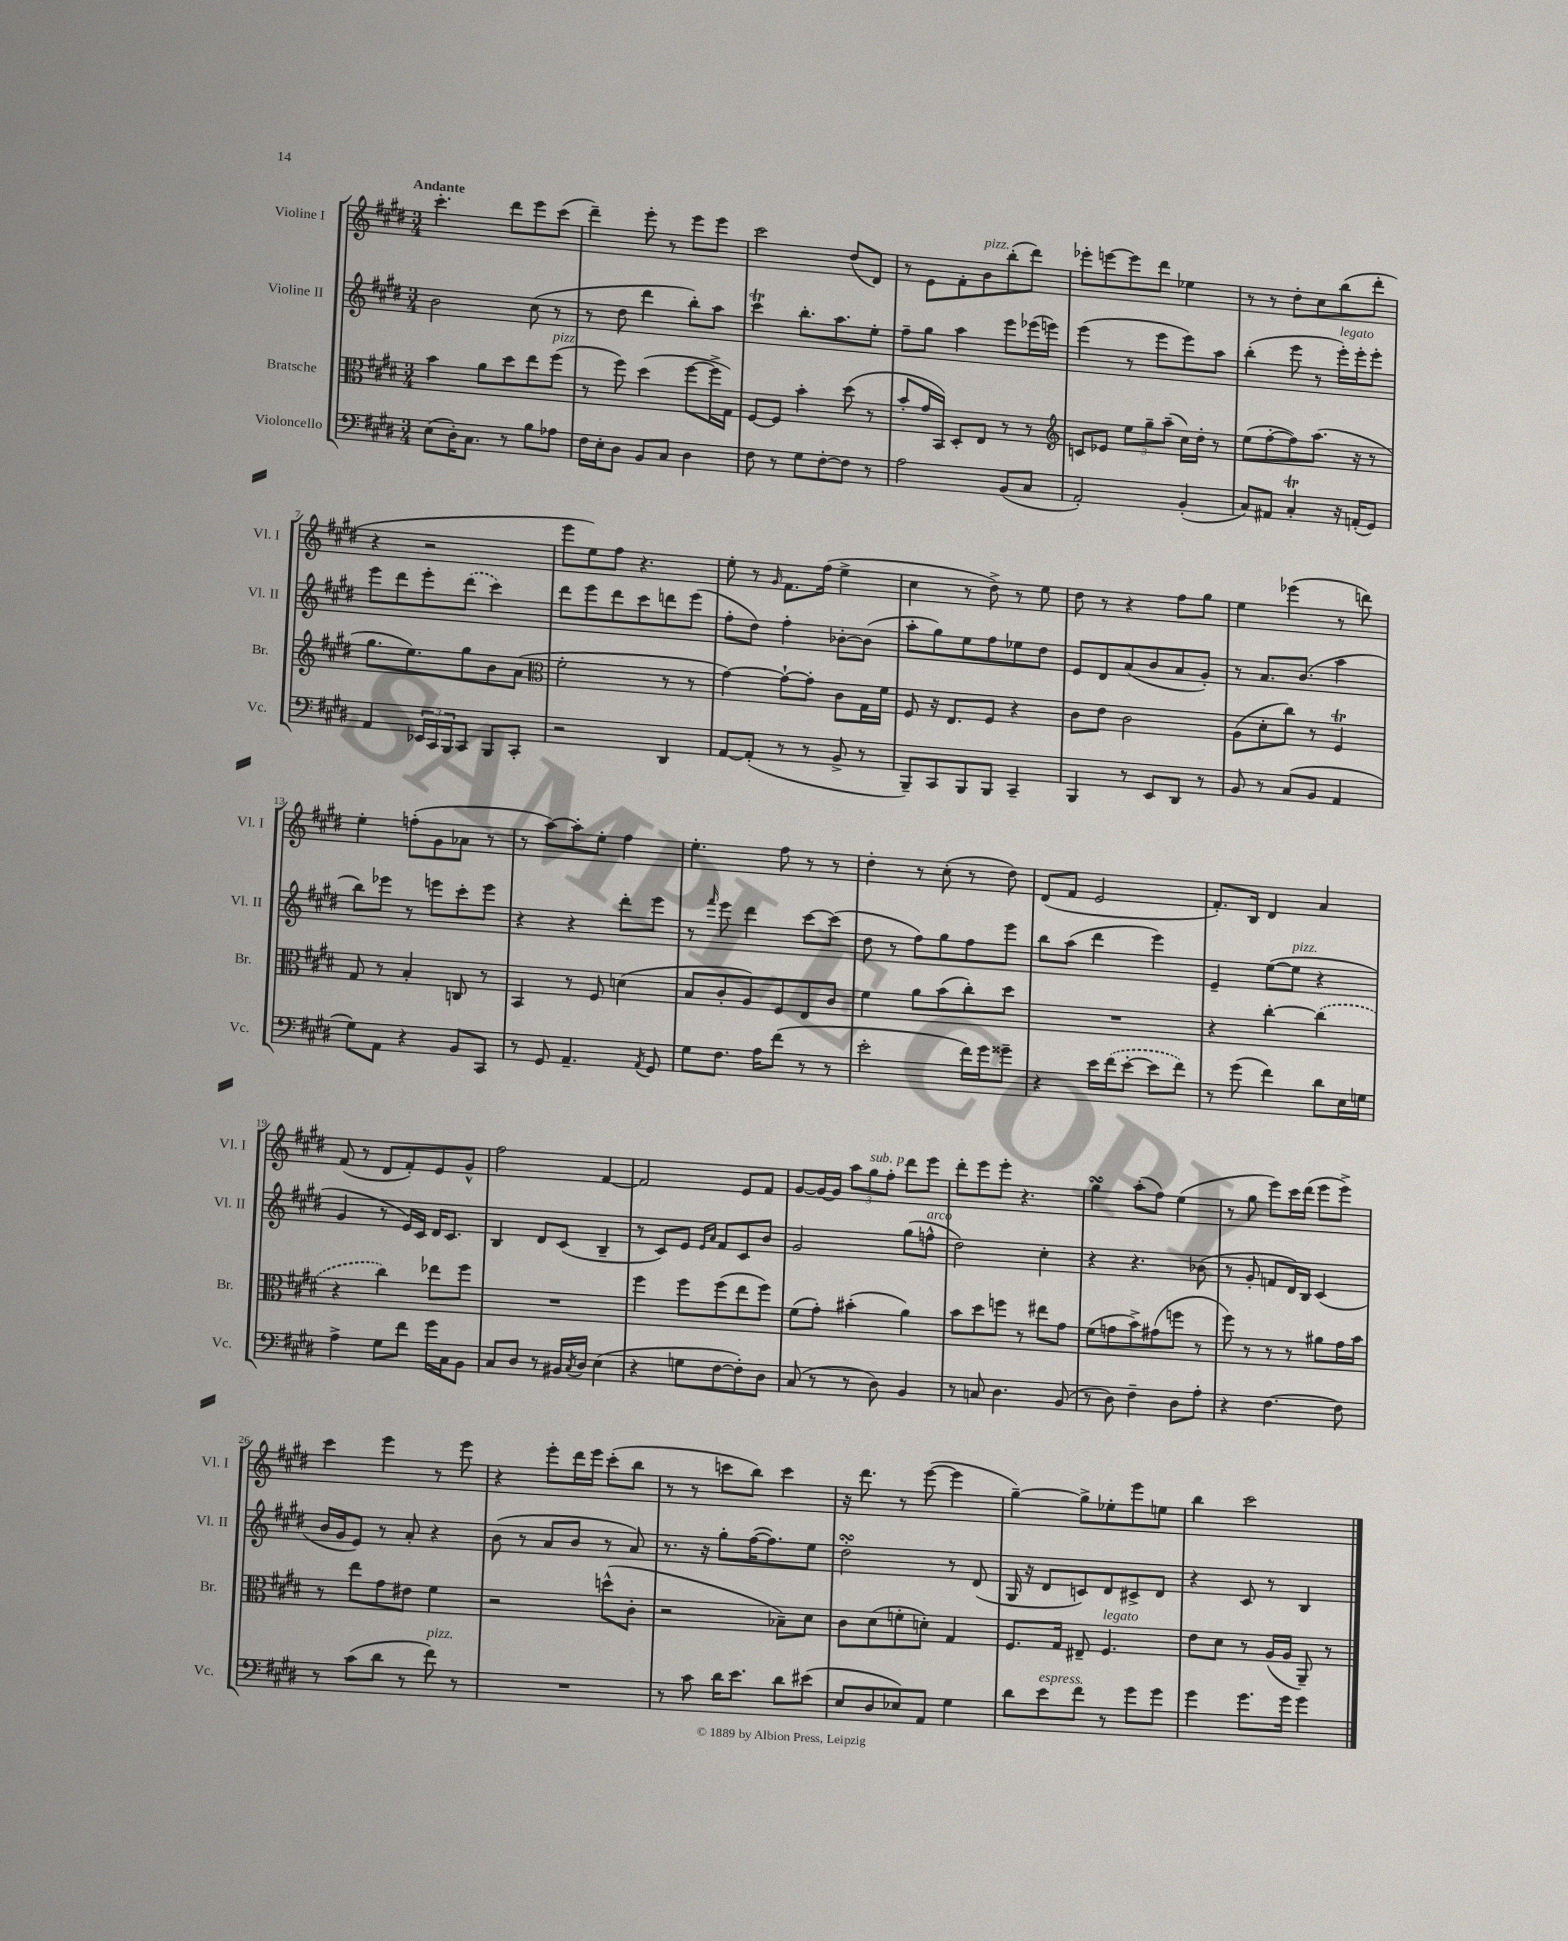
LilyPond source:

<<
\new StaffGroup <<
\new Staff = "s0" \with { instrumentName = "Violine I" shortInstrumentName = "Vl. I" } {
    \clef treble \key e \major \numericTimeSignature \time 3/4 \tempo "Andante"
    cis'''4.-. dis'''8 e'''8 cis'''8( |
    dis'''4--) e'''8-. r8 e'''8 e'''8 |
    cis'''2 dis''8( dis'8) |
    r8 e'8 fis'8-. b'8^\markup { \italic "pizz." } b''8-.( dis'''8) |
    ees'''8-. e'''8~ e'''8 dis'''8 ees''4 |
    r8 r8 dis''8-. cis''8 b''8( dis'''8-. |
    r4 r2 |
    e'''8 e''8) fis''8 r4. |
    e''8-. r8 \grace { gis'16 } fis'8. fis''16( e''4-> |
    cis''4 r8 dis''8->) r8 e''8 |
    dis''8 r8 r4 fis''8 gis''8 |
    e''4 ees'''4( r8 d'''8) |
    e''4-. f''8-.( gis'8 aes'8 r8 |
    r8 a''8~) a''8-. e''8-. fis''4 |
    e''4.-. fis''8 r8 r8 |
    dis''4-. r8 cis''8-.( r8 dis''8) |
    dis'8( fis'8 e'2 |
    fis'8.-.) b16 dis'4 a'4 |
    fis'8( r8 dis'8 fis'8-.) e'8 gis'8-^ |
    fis''2 fis'4~ |
    fis'2 e'8 fis'8 |
    gis'8~ gis'16~ gis'16 \tuplet 3/2 { a''8 gis''8^\markup { \italic "sub. p" } fis''8-. } dis'''8 e'''8 |
    dis'''8-. e'''8 e'''8-. r4. |
    gis''4\turn a''8-.( fis''8) e''4( |
    r8 gis''8 e'''8) cis'''16 dis'''16( e'''8 e'''8->) |
    cis'''4 e'''4 r8 e'''8 |
    r4 e'''8-. dis'''16 e'''16 cis'''8-.( b''8 |
    r8 r8 c'''8 b''8) c'''4 |
    r16 dis'''8. r8 e'''8~( e'''4 |
    gis''4~--) gis''8-> ees''8-. e'''8 e''8 |
    b''4 cis'''2 \bar "|." |
}
\new Staff = "s1" \with { instrumentName = "Violine II" shortInstrumentName = "Vl. II" } {
    \clef treble \key e \major \numericTimeSignature \time 3/4
    b'2 cis''8( r8 |
    r8 dis''8 dis'''4 b''8-.) a''8 |
    cis'''4\trill b''8.-. a''8. e''8-. |
    fis''8-- gis''8 a''4 e'''8 ees'''16( e'''16) |
    e'''4( r8 e'''8 e'''8) a''8 |
    b''4-.( e'''8 r8 e'''16-.^\markup { \italic "legato" }) e'''16-. e'''8-. |
    e'''8 dis'''8 e'''8-. \once \slurDashed dis'''8( cis'''4) |
    dis'''8 e'''8 dis'''8 cis'''8 d'''8 e'''8( |
    fis''8-. dis''8) fis''4-. bes'8~-. bes'8( |
    a''8-. gis''8) e''8 fis''8 ees''8 dis''8 |
    e'8 dis'8 a'8( b'8 a'8 gis'8-.) |
    r8 a'8. b'8.( a''4 |
    b''8) ees'''8 r8 e'''8 cis'''8-. e'''8 |
    r4 r4 dis'''8-. e'''8 |
    r8 \grace { fis'''16 } e'''8 dis'''4 cis'''8~ cis'''8( |
    dis''8 r8 fis''8) gis''8 fis''8 e'''8 |
    b''8 a''8( dis'''4 e'''4) |
    e'4-- e''8~( e''8^\markup { \italic "pizz." } r4 |
    gis'4 r8 e'16) cis'16 dis'16 cis'8. |
    b4 dis'8 cis'8( b4-- |
    r8 cis'8) e'8 \grace { e'16 a'16 } fis'8 cis'8 b'8 |
    gis'2 gis''8( f''8-^^\markup { \italic "arco" } |
    dis''2) cis''4-. |
    r4 r4. bes'8( |
    r8 gis'8-. f'8 dis'16) b16 cis'4( |
    b'16 gis'16 e'8) r8 a'8-. r4 |
    b'8( r8 a'8 b'8 r8 a'8) |
    r8. r16 gis''8-. fis''16~( fis''8.) e''8 |
    dis''2-.\turn r8 dis'8( |
    gis16 r16 dis'8 c'8) dis'8 cis'8-> dis'8 |
    r4 cis'8 r8 b4 \bar "|." |
}
\new Staff = "s2" \with { instrumentName = "Bratsche" shortInstrumentName = "Br." } {
    \clef alto \key e \major \numericTimeSignature \time 3/4
    b'4 a'8 dis''8 e''8 fis''8^\markup { \italic "pizz." }( |
    r8 fis''8) dis''4( fis''8~ fis''16-> gis16) |
    fis8~ fis8 b'4-. dis''8( r8 |
    b'8-. gis'16 b,16) dis8-. e8 r8 r8 |
    \clef treble c'8 ees'8 \tuplet 3/2 { e''8 gis''8-- a''8--( } cis''16) dis''16-. r8 |
    e''8( fis''8~-. fis''8) a''8.( r16 r8 |
    gis''8. e''8.) gis''8 b'8 a'8( |
    \clef alto fis'2-. r8 r8 |
    gis'4~) gis'8~-! gis'8-. cis'8 gis16 fis'16 |
    fis8 r16 e8. fis8 r4 |
    cis'8 e'8 cis'2 |
    a8( dis'8-. cis''8) r8 fis4\trill |
    gis8 r8 b4-. c8 r8 |
    b,4 r8 fis8 d'4( |
    b8 cis'8-. a8) fis8 e8 cis'8 |
    fis'4 a'8 b'8( cis''8-.) dis''8 |
    R2. |
    r4 cis''4~-. \once \slurDashed cis''4( |
    r4 cis''4) ees''8 fis''8 |
    R2. |
    fis''4 fis''8 fis''8( e''8 fis''8) |
    fis'8( gis'8-.) bis'4-.( a'4) |
    b'8 dis''8 f''8 r8 eis''8 gis'8 |
    fis'8( g'8 b'8->) gis'8( f''8 r8 |
    fis''8) r8 r8 r8 ais'8 gis'16 b'16 |
    r8 e''8 gis'8 eis'8 fis'4 |
    r2 d''8-^( cis'8-. |
    r2 bes8--) dis'8 |
    cis'8 dis'8( f'8-. d'8-.) gis4 |
    fis8. gis16 eis8-- fis4.^\markup { \italic "legato" } |
    e'8 dis'8 r8 a16( a16 a,8--) r8 \bar "|." |
}
\new Staff = "s3" \with { instrumentName = "Violoncello" shortInstrumentName = "Vc." } {
    \clef bass \key e \major \numericTimeSignature \time 3/4
    e8( dis16-.) cis8. r8 b8 aes8 |
    fis16 e16-. dis8 b,8 cis8 dis4 |
    fis8 r8 gis8 fis8~-. fis8 r8 |
    a2 b,8( cis8 |
    a,2-.) b,4-.( |
    cis8) ais,8 cis4-.\trill r16 a,16-.( gis,8) |
    a,4 \tuplet 3/2 { ees,16 cis,16 b,,16 } cis,8 b,,8 cis,8-. |
    r2 dis,4 |
    a,8~ a,8-.( r8 r8 b,8-> r8 |
    b,,8--) cis,8 b,,8 b,,8 cis,4-- |
    b,,4 r8 e,8 dis,8 r8 |
    b,8 r8 cis8( b,8 a,4 |
    gis8) a,8 r4 b,8 cis,8 |
    r8 gis,8 a,4.-- \acciaccatura { a,8 } gis,8 |
    gis8 fis8. a16 fis'8( r8 r8 |
    e'2-. fis'16) gis'16 gisis'8-- |
    r4 e'16 \once \slurDashed fis'16( e'8~-. e'8 fis'8) |
    r8 gis'8( fis'4) dis'8 e16 g16 |
    a4-> gis8 fis'8 gis'16 cis16 b,8 |
    cis8 dis8 r8 bis,16 \acciaccatura { cis8 } dis16 e4( |
    r4 g8 fis8~ fis8-.) dis8 |
    cis8( r8 r8 dis8) b,4 |
    r8 c8 dis4. b,8( |
    r8 dis8) fis4-- dis8 a8-. |
    r4 fis4.~ fis8 |
    r8 cis'8( dis'8 r8 fis'8^\markup { \italic "pizz." }) r8 |
    R2. |
    r8 cis'8 dis'16 e'8. dis'8 eis'8( |
    e8 dis8 ees8) a,8 gis4 |
    dis'8 e'8^\markup { \italic "espress." } fis'8 r8 gis'8 gis'8 |
    gis'4 gis'8. gis'16 gis'4 \bar "|." |
}
>>
>>
